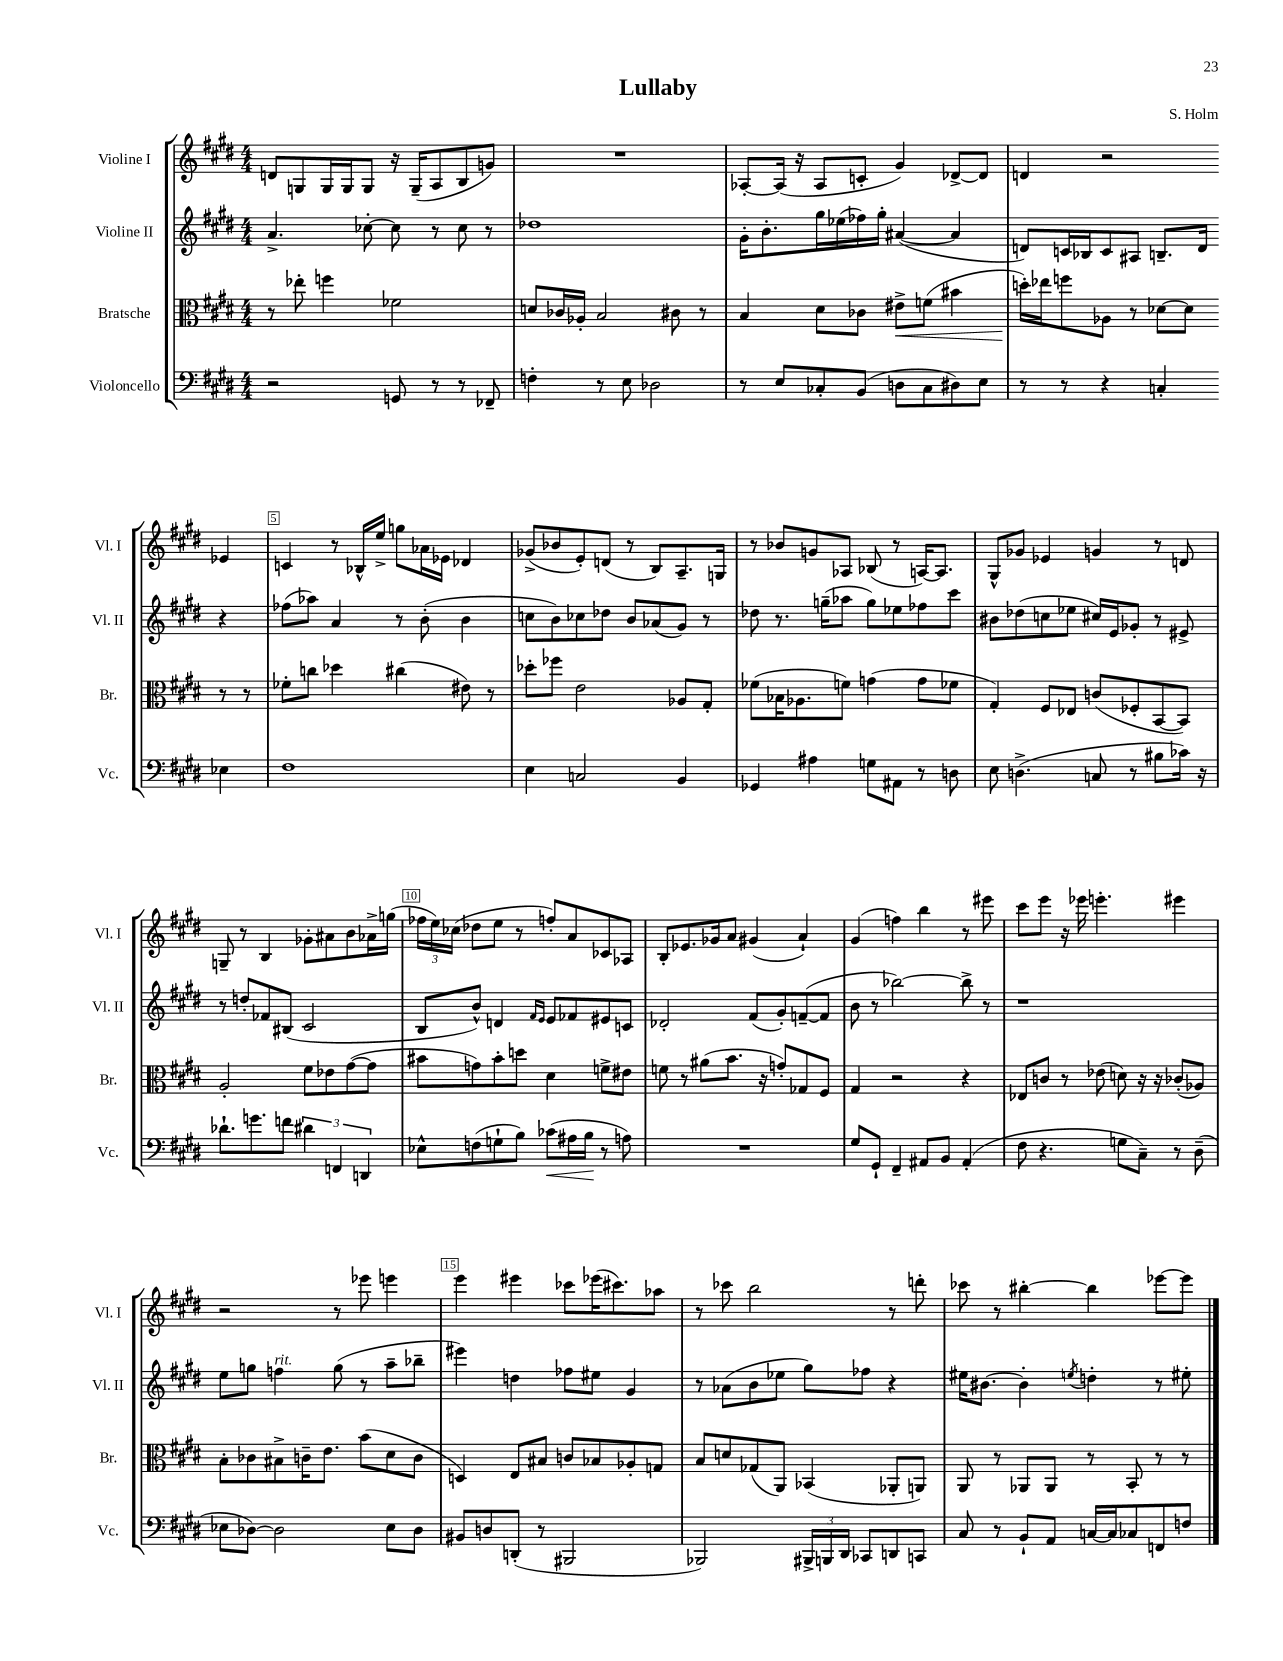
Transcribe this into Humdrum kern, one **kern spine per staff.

**kern	**dynam	**kern	**dynam	**kern	**kern
*part4	*part4	*part3	*part3	*part2	*part1
*staff4	*staff4	*staff3	*staff3	*staff2	*staff1
*I"Violoncello	*	*I"Bratsche	*	*I"Violine II	*I"Violine I
*I'Vc.	*	*I'Br.	*	*I'Vl. II	*I'Vl. I
*clefF4	*	*clefC3	*	*clefG2	*clefG2
*k[f#c#g#d#]	*	*k[f#c#g#d#]	*	*k[f#c#g#d#]	*k[f#c#g#d#]
*M4/4	*	*M4/4	*	*M4/4	*M4/4
=1	=1	=1	=1	=1	=1
2r	.	8r	.	4.a^/	8dn/L
.	.	8ee-X'\	.	.	8Gn/
.	.	4ffn\	.	.	16G/L
.	.	.	.	.	16G/J
.	.	.	.	[8cc-X'\	8G/J
8GGn/	.	2f-X\	.	8cc-\]	16r
.	.	.	.	.	(16G~/KL
8r	.	.	.	8r	8A/
8r	.	.	.	8cc-\	8B/
8FF-X~/	.	.	.	8r	8gn/J)
=2	=2	=2	=2	=2	=2
4Fn'\	.	8dn/L	.	1dd-X	1r
.	.	16c-X/L	.	.	.
.	.	16A-X'/JJ	.	.	.
8r	.	2B/	.	.	.
8E\	.	.	.	.	.
2D-X\	.	.	.	.	.
.	.	8c#X\	.	.	.
.	.	8r	.	.	.
=3	=3	=3	=3	=3	=3
8r	.	4B/	.	16g#'\KL	[8A-X'/L
.	.	.	.	8.b'\	.
8E/L	.	.	.	.	(16A-/Jk]
.	.	.	.	.	16r
8C-X'/	.	8d#\L	.	16gg#\L	8A-/L
.	.	.	.	(16ee-X\	.
(8BB/J	.	8c-X\J	.	16ff-X\)	8cn'/J
.	.	.	.	16gg#'\JJ	.
!	!	!	!LO:HP:b	!	!
8Dn\L	.	8e#X^\L	<	([4a#X/	4g#/)
8C-\	.	(8fn\J	.	.	.
8D#X\)	.	4b#X\	.	4a#/]	[8d-X^/L
8E\J	.	.	.	.	8d-/J]
=4	=4	=4	=4	=4	=4
8r	.	16ddn'\LL)	.	8dn/L)	4dn/
.	.	16ee-X\J	[	.	.
8r	.	8ffn\	.	16cn/L	.
.	.	.	.	16B-X/J	.
4r	.	8A-X\J	.	8c/	2r
.	.	8r	.	8A#X/J	.
4Cn'/	.	[8d-X\L	.	8.Bn~/L	.
.	.	8d-\J]	.	.	.
.	.	.	.	16d/Jk	.
4E-X\	.	8r	.	4r	4e-X/
.	.	8r	.	.	.
!!LO:LB:g=z
=5	=5	=5	=5	=5	=5
1F#	.	8f-X'\L	.	(8ff-X\L	4cn/
.	.	8ccn\J	.	8aa-X\J)	.
.	.	4dd-X\	.	4a/	8r
.	.	.	.	.	16B-X^^/LL
.	.	.	.	.	16ee^/JJ
.	.	(4cc#X\	.	8r	8ggn\L
.	.	.	.	(8b'\	16a-X\L
.	.	.	.	.	16e-X\JJ
.	.	8e#X\)	.	4b\	4d-X/
.	.	8r	.	.	.
=6	=6	=6	=6	=6	=6
4E\	.	8dd-X'\L	.	8ccn\L	(8g-X^/L
.	.	8ff-X\J	.	8b\)	8b-X/
2Cn/	.	2e\	.	8cc-X\	8e'/)
.	.	.	.	8dd-X\J	(8dn/J
.	.	.	.	8b/L	8r
.	.	.	.	(8a-X/	8B/L)
4BB/	.	8A-X/L	.	8g#/J)	8.A~/
.	.	8G#'/J	.	8r	.
.	.	.	.	.	16Gn/Jk
=7	=7	=7	=7	=7	=7
4GG-X/	.	(8f-X\L	.	8dd-X\	8r
.	.	16B-X\K	.	8.r	8b-X/L
.	.	8.A-X\	.	.	.
4A#X\	.	.	.	.	8gn/
.	.	.	.	(16ggn~\KL	.
.	.	8fn\J)	.	8aa-X\J	8A-X/J
8Gn\L	.	(4gn\	.	8gg\L)	(8B-X/
8AA#X\J	.	.	.	8ee-X\	8r
8r	.	8g\L	.	8ff-X\	[16An/KL)
.	.	.	.	.	8.A/J]
8Dn\	.	8f-X\J	.	8ccc#\J	.
=8	=8	=8	=8	=8	=8
8E\	.	4G#'/)	.	8b#X\L	8G#^^/L
(4.Dn^\	.	.	.	(8dd-X\	8g-X/J
.	.	8F#/L	.	8ccn\	4e-X/
.	.	8E-X/J	.	8ee-X\J	.
8Cn/	.	(8cn/L	.	16cc#X/LL)	4gn/
.	.	.	.	16e/J	.
8r	.	8F-X'/	.	8g-X'/J	.
8B#X\L	.	[8BB/	.	8r	8r
16c-X\Jk)	.	8BB/J])	.	8e#X^/	8dn/
16r	.	.	.	.	.
!!LO:LB:g=z
=9	=9	=9	=9	=9	=9
8.d-X`\L	.	2A'/	.	8r	8Gn~/
.	.	.	.	8ddn'/L	8r
8.gn\	.	.	.	.	.
.	.	.	.	8f-X/	4B/
8fn\J	.	.	.	(8B#X/J	.
6d#X\	.	8f#\L	.	2c#/	8g-X'\L
.	.	8e-X\	.	.	8a#X\
6FFn/	.	.	.	.	.
.	.	([8g#\	.	.	8b\
6DDn/	.	.	.	.	.
.	.	8g#\J]	.	.	16a-X^\L
.	.	.	.	.	(16ggn\JJ
=10	=10	=10	=10	=10	=10
8E-X^^\L	.	8b#X\L	.	8B/L	24ff-X\LL
.	.	.	.	.	24ee\)
.	.	.	.	.	(24cc-X\JJ
(8Fn\	.	8gn\)	.	8b^^/J)	8dd-X\L
8Gn`\	.	8b#'\	.	4dn/	8ee\J
8B\J)	.	8ddn\J	.	.	8r
.	.	.	.	16qqf#/LL	.
.	.	.	.	16qqe/JJ	.
!	!LO:HP:b	!	!	!	!
(8c-X\L	<	4d#\	.	8e/L	8ffn'/L)
16A#X\L	.	.	.	8f-X/	8a/
16B\JJ	.	.	.	.	.
8r	[	8fn^\L	.	8e#X/	8c-X/
8An\)	.	8e#X\J	.	8cn/J	8A-X/J
=11	=11	=11	=11	=11	=11
1r	.	8fn\	.	2d-X'/	8B'/L
.	.	8r	.	.	8.e-X/
.	.	(8a#X\L	.	.	.
.	.	.	.	.	16g-X/k
.	.	8.b\J	.	.	8a/J
.	.	.	.	(8f#/L	(4g#X/
.	.	16r	.	.	.
.	.	8gn'/L)	.	8g#'/)	.
.	.	8G-X/	.	([8fn~/	4a`/)
.	.	8F#/J	.	8f/J]	.
=12	=12	=12	=12	=12	=12
8G#/L	.	4G#/	.	8b\	(4g#/
8GG#`/J	.	.	.	8r	.
4FF#~/	.	2r	.	[2bb-X\)	4ffn\)
8AA#X/L	.	.	.	.	4bb\
8BB/J	.	.	.	.	.
(4AA#'/	.	4r	.	8bb-^\]	8r
.	.	.	.	8r	8eee#X\
=13	=13	=13	=13	=13	=13
8F#\	.	8E-X/L	.	1r	8ccc#\L
4.r	.	8cn/J	.	.	8eee\J
.	.	8r	.	.	16r
.	.	.	.	.	16eee-X\
.	.	(8e-X\	.	.	4.eeen'\
8Gn\L	.	8dn\)	.	.	.
8C#~\J)	.	16r	.	.	.
.	.	16r	.	.	.
8r	.	(8c-X'/L	.	.	4eee#X\
(8D#~\	.	8A-X/J)	.	.	.
!!LO:LB:g=z
=14	=14	=14	=14	=14	=14
8E-X\L	.	8B'\L	.	8ee\L	2r
[8D-X\J)	.	8c-X\	.	8ggn\J	.
!	!	!	!	!LO:TX:a:i:t=rit.	!
2D-\]	.	8B#X^\	.	4ffn\	.
.	.	16cn~\K	.	.	.
.	.	8.e\J	.	.	.
.	.	.	.	(8gg\	8r
.	.	(8b\L	.	8r	8eee-X\
8E-\L	.	8d#\	.	8aa~\L	4eeen\
8D-\J	.	8c\J	.	8bb-X~\J	.
=15	=15	=15	=15	=15	=15
8BB#X/L	.	4Dn/)	.	4eee#X\)	4eee\
8Dn/	.	.	.	.	.
(8DDn'/J	.	8E/L	.	4ddn\	4eee#X\
8r	.	8B#X/J	.	.	.
2BBB#X/	.	8cn/L	.	8ff-X\L	8ccc-X\L
.	.	8B-X/	.	8ee#X\J	(16eee-X\K
.	.	.	.	.	8.ccc#X\)
.	.	8A-X'/	.	4g#/	.
.	.	8Gn/J	.	.	8aa-X\J
=16	=16	=16	=16	=16	=16
2BBB-X/)	.	8B/L	.	8r	8r
.	.	8dn/	.	(8a-X\L	8ccc-X\
.	.	(8G-X/	.	8b\	2bb\
.	.	8AA/J)	.	8ee-X\J	.
24BBB#X^/LL	.	(4BB-X/	.	8gg#\L)	.
24BBBn/	.	.	.	.	.
24DD#/JJ	.	.	.	.	.
8CC-X/L	.	.	.	8ff-X\J	.
8DDn/	.	8AA-X'/L	.	4r	8r
8CCn/J	.	8AAn/J)	.	.	8dddn'\
=17	=17	=17	=17	=17	=17
8C#/	.	8AA/	.	16ee#X\KL	8ccc-X\
.	.	.	.	[8.b#X\J	.
8r	.	8r	.	.	8r
8BB`/L	.	8AA-X/L	.	4b#'\]	[4bb#X'\
8AA/J	.	8AA-/J	.	.	.
.	.	.	.	8qeen/	.
[16Cn/LL	.	8r	.	4ddn'\	4bb#\]
16C/J]	.	.	.	.	.
8C-X/	.	8BB'/	.	.	.
8FFn/	.	8r	.	8r	[8eee-X\L
8Fn/J	.	8r	.	8ee#X'\	8eee-\J]
==	==	==	==	==	==
*-	*-	*-	*-	*-	*-
